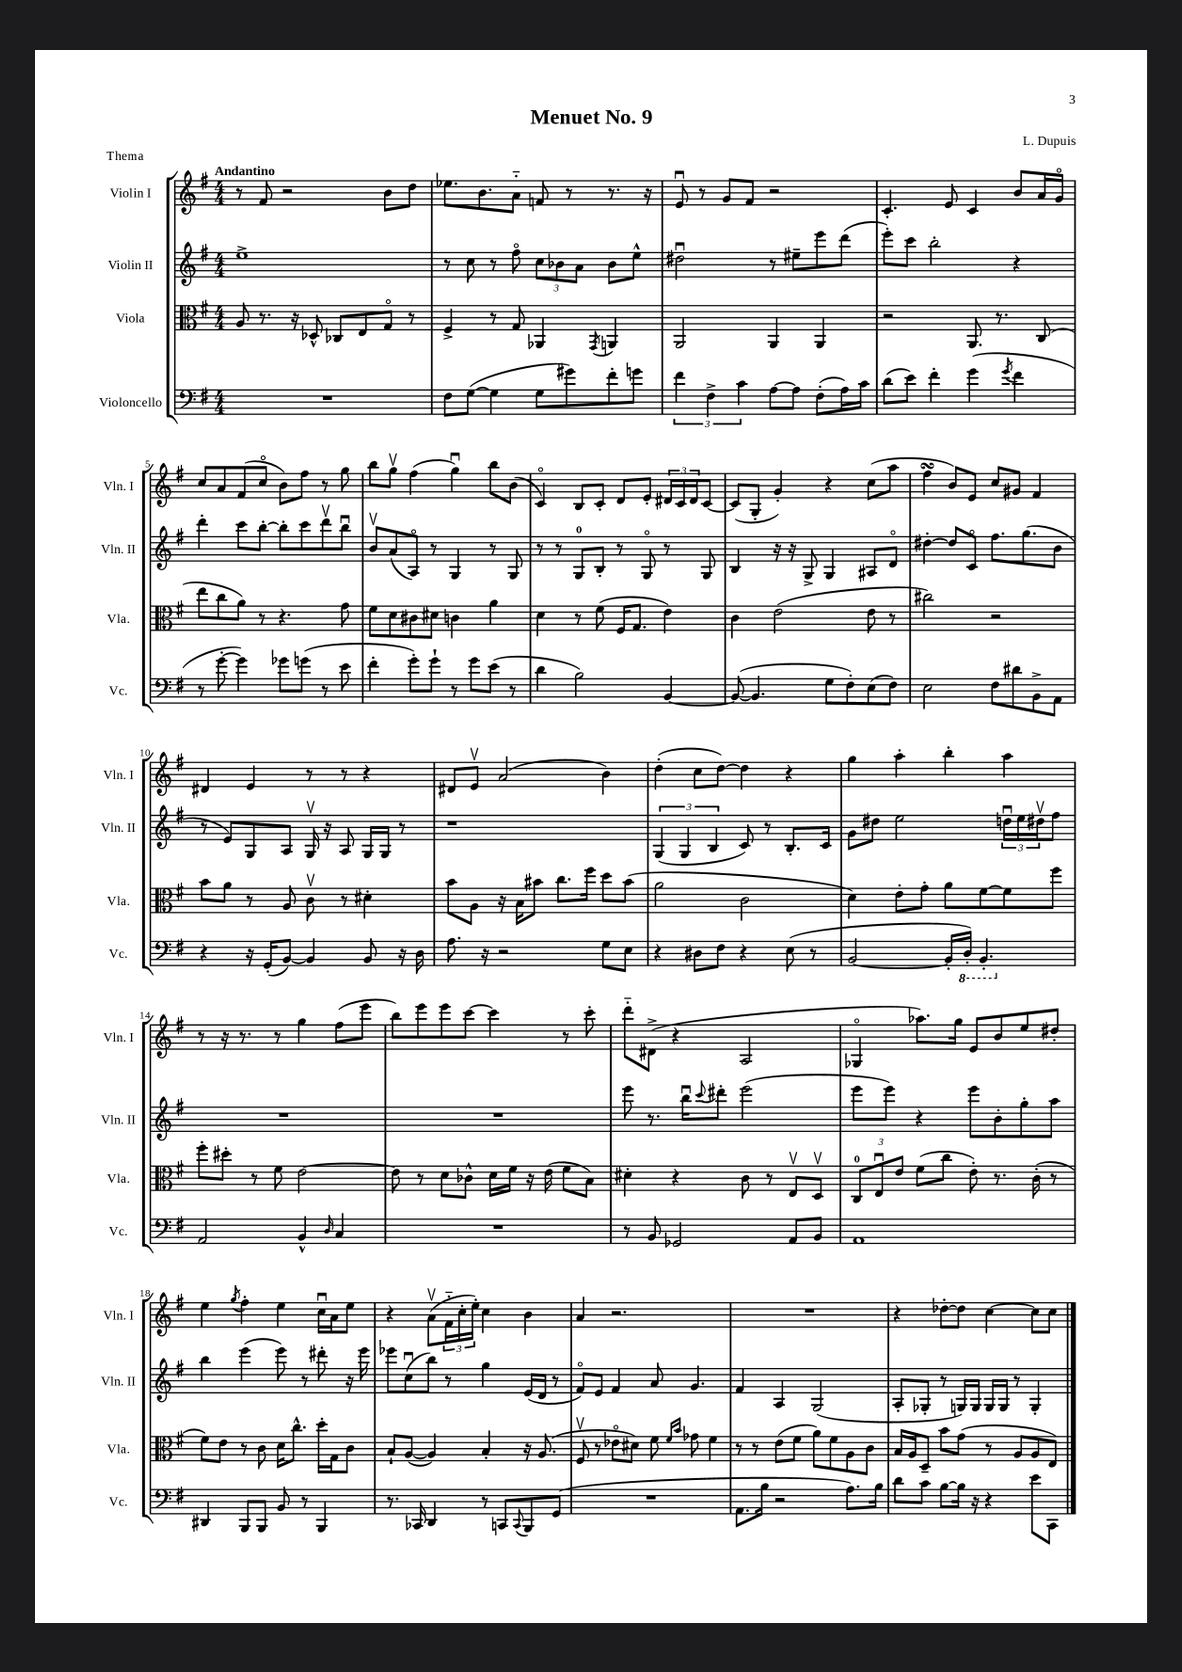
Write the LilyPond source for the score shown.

\header { title = "Menuet No. 9" composer = "L. Dupuis" piece = "Thema" }
<<
\new StaffGroup <<
\new Staff = "s0" \with { instrumentName = "Violin I" shortInstrumentName = "Vln. I" } {
    \clef treble \key g \major \numericTimeSignature \time 4/4 \tempo "Andantino"
    r8 fis'8 r2 b'8 d''8 |
    ees''8. b'8. a'8-_ f'8 r8 r8. r16 |
    e'8\downbow r8 g'8 fis'8 r2 |
    c'4.-. e'8 c'4 b'8 a'16 g'16\flageolet |
    c''8 a'8 fis'8( c''8\flageolet b'8) fis''8 r8 g''8 |
    b''8 g''8\upbow fis''4( g''4\downbow) b''8 b'8( |
    c'4\flageolet) b8 c'8-. d'8 e'8-. \tuplet 3/2 { dis'16 c'16 dis'16 } c'8~ |
    c'8( g8-. g'4-.) r4 c''8( a''8 |
    fis''4\turn b'8) e'8 c''8 gis'8 fis'4 |
    dis'4 e'4 r8 r8 r4 |
    dis'8 e'8\upbow a'2( b'4) |
    d''4-.( c''8 d''8~) d''4 r4 |
    g''4 a''4-. b''4-. a''4 |
    r8 r16 r8. r8 g''4 fis''8( e'''8 |
    b''8) e'''8 e'''8 c'''8~ c'''4 r8 c'''8-. |
    d'''8-_ dis'8->( r4 a2 |
    ges4\flageolet aes''8.) g''16 e'8 b'8 e''8 dis''8-. |
    e''4 \acciaccatura { g''8 } fis''4-. e''4 c''16\downbow a'16 e''8 |
    r4 a'8\upbow( \tuplet 3/2 { fis'16-_ c''16-. e''16-.) } c''4 b'4 |
    a'4 r2. |
    R1 |
    r4 des''8~-. des''8 c''4~ c''8 c''8 \bar "|." |
}
\new Staff = "s1" \with { instrumentName = "Violin II" shortInstrumentName = "Vln. II" } {
    \clef treble \key g \major \numericTimeSignature \time 4/4
    e''1-> |
    r8 c''8 r8 fis''8\flageolet \tuplet 3/2 { c''8 bes'8 a'8 } bes'8 e''8-^ |
    dis''2\downbow r8 eis''8-- e'''8 d'''8( |
    e'''8-.) c'''8 b''2-. r4 |
    d'''4-. c'''8 b''8~-. b''8-. c'''8 d'''8\upbow b''8\downbow |
    b'8\upbow a'8( a8\flageolet) r8 g4 r8 g8 |
    r8 r8 g8-0 b8-. r8 g8\flageolet r8 g8 |
    b4 r16 r16 g8-> g4 ais8 d'8\flageolet |
    dis''4~-. dis''8 c'8\flageolet fis''8. g''8.( b'8 |
    r8 e'8) g8 a8 g16\upbow r16 a8 g16 g16 r8 |
    r1 |
    \tuplet 3/2 { g4( g4 b4 } c'8) r8 b8.-. c'16 |
    g'8 dis''8 e''2 \tuplet 3/2 { d''16\downbow e''16 dis''16\upbow } fis''8 |
    R1 |
    R1 |
    e'''8 r8. b''16\downbow \appoggiatura { c'''8 } dis'''8-. e'''2( |
    e'''8 e'''8) r4 e'''8 b'8-. g''8-. a''8 |
    b''4 e'''4( e'''8) r8 dis'''8-. r16 e'''16 |
    ees'''8 c''8\downbow( b''8) r8 g''4 e'16( d'16 r8 |
    fis'8\flageolet) e'8 fis'4 a'8 g'4. |
    fis'4 a4 g2( |
    a8-. ges8-. r8 g16) g16 g16 g16 r8 g4-. \bar "|." |
}
\new Staff = "s2" \with { instrumentName = "Viola" shortInstrumentName = "Vla." } {
    \clef alto \key g \major \numericTimeSignature \time 4/4
    a8 r8. r16 des8-^ ces8 e8 g8\flageolet r8 |
    fis4-> r8 g8 aes,4 \acciaccatura { g,8 } a,4 |
    a,2 a,4 a,4 |
    r2 a,8. r8. c8( |
    e''8 c''8 a'8) r8 r4. g'8 |
    fis'8 d'8 cis'8 dis'8 c'4 a'4 |
    d'4 r8 fis'8( fis16 g8. e'4) |
    c'4 e'2( e'8 r8 |
    cis''2) r2 |
    b'8 a'8 r8 a8 c'8\upbow r8 dis'4-. |
    b'8 a8 r16 b16 bis'8 c''8. fis''16 d''8 bis'8( |
    a'2 c'2 |
    d'4) e'8-. g'8-. a'8 fis'8~ fis'8 fis''8 |
    fis''8-. dis''8-. r8 fis'8 e'2~ |
    e'8 r8 d'8 ces'8-^ d'16 fis'16 r16 e'16( fis'8 b8) |
    dis'4-. r4 c'8 r8 e8\upbow d8\upbow |
    \tuplet 3/2 { c8-0 e8\downbow e'8 } fis'8( c''8 e'8-.) r8. c'16-.( r8 |
    fis'8) e'8 r8 c'8 d'16 c''8.-^ d''16-. g16 c'8 |
    b8-! a8~( a4) b4-. r16 a8.( |
    fis8\upbow r8 ees'8\flageolet dis'8) fis'8 \grace { fis'16 b'16 } ges'8 fis'4 |
    r8 r8 e'8( fis'8 a'8) fis'8 a8 c'8 |
    b16 a16 d8-- b'8 g'8( r8 a8 a8 e8) \bar "|." |
}
\new Staff = "s3" \with { instrumentName = "Violoncello" shortInstrumentName = "Vc." } {
    \clef bass \key g \major \numericTimeSignature \time 4/4
    R1 |
    fis8 g8~( g4 g8 gis'8) fis'8-. g'8 |
    \tuplet 3/2 { fis'4 fis4-> c'4 } a8~ a8 fis8-.( a16) c'16 |
    d'8( e'8) fis'4-. g'4( \acciaccatura { g'8 } fis'4 |
    r8 g'8~-. g'4) ges'8 g'8( r8 e'8 |
    fis'4-. g'8-.) g'8-! r8 g'8 e'8( r8 |
    d'4 b2) b,4~ |
    b,8~( b,4. g8 fis8-.) e8( fis8) |
    e2 fis8 dis'8 b,8-> a,8 |
    r4 r16 g,16-.( b,8~) b,4 b,8 r16 d16 |
    a8. r16 r2 g8 e8 |
    r4 dis8 fis8 r4 e8( r8 |
    b,2~ b,16-. \ottava #-1 d,16-.) b,,4.-. \ottava #0 |
    a,2 b,4-^ \grace { d16 } c4 |
    R1 |
    r8 b,8 ges,2 a,8 b,8 |
    a,1 |
    dis,4 b,,8 b,,8 b,8 r8 b,,4 |
    r8. ces,16 d,4 r8 c,8 \appoggiatura { c,8 } b,,8 g,8( |
    R1 |
    a,8. b16 r2 a8.) b16 |
    d'8 c'8 b8~ b16 r16 r4 e'8 c,8 \bar "|." |
}
>>
>>
